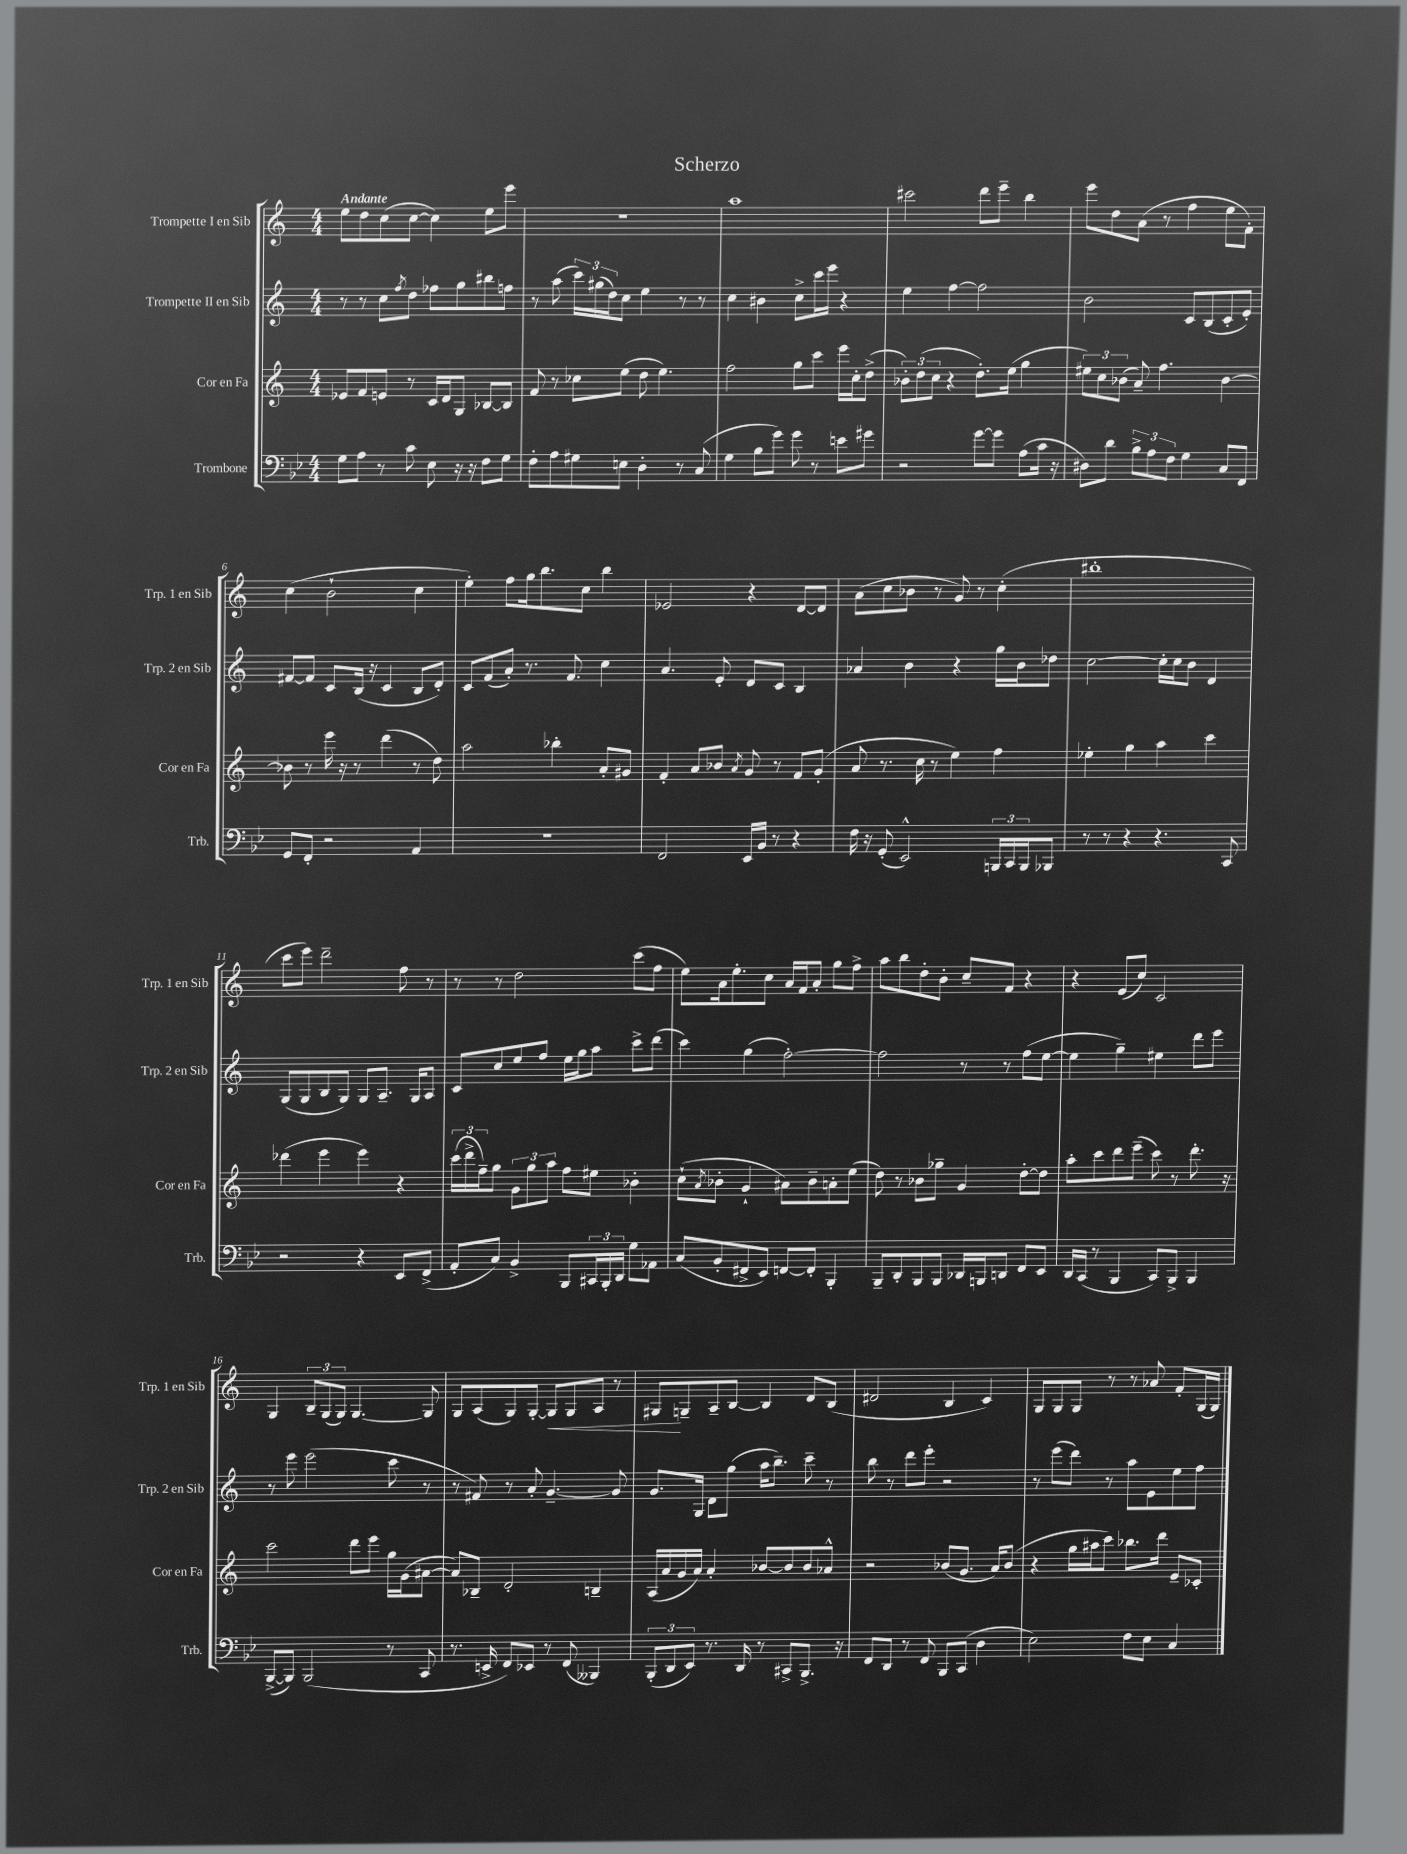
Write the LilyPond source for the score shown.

\header { title = "Scherzo" }
<<
\new StaffGroup <<
\new Staff = "s0" \with { instrumentName = "Trompette I en Sib" shortInstrumentName = "Trp. 1 en Sib" } {
    \clef treble \key c \major \numericTimeSignature \time 4/4 \tempo "Andante"
    e''8 d''8 c''8( c''8~ c''4) e''8 e'''8 |
    R1 |
    a''1 |
    cis'''2 d'''8 e'''8-- b''4 |
    e'''8 d''8 a'8( r8 f''4 e''8 f'8-.) |
    c''4( b'2-! c''4 |
    e''4-.) f''8 g''16 b''8. c''8 b''4 |
    ees'2 r4 d'8~ d'8 |
    a'8( c''8 bes'8 r8 g'8) r8 c''4-.( |
    bis''1-. |
    c'''8 e'''8) d'''2-- f''8 r8 |
    r8 r8 d''2 c'''8( f''8 |
    e''8) a'16 e''8.-. c''8 a'16 f'16 a'8-. g''8 f''8-> |
    a''8 b''8 d''8-. b'8-. c''8-- f'8 r4 |
    r4 e'8( c''8) c'2 |
    g4 \tuplet 3/2 { b8-- g8( g8) } g4.~ g8 |
    g8 a8( g8) g8~-. g8\< g8 a8 r8 |
    gis8\! g8-- a8-- b8~ b4 d'8 b8( |
    dis'2 b4 c'4) |
    g8 g8 g8 r8 r8 aes'8 f'8-. g16( g16) \bar "|." |
}
\new Staff = "s1" \with { instrumentName = "Trompette II en Sib" shortInstrumentName = "Trp. 2 en Sib" } {
    \clef treble \key c \major \numericTimeSignature \time 4/4
    r8 r8 c''8 \acciaccatura { f''8 } d''8 fes''8 g''8 bis''8 f''8 |
    r8 a''8( \tuplet 3/2 { c'''16) gis''16( d''16) } c''8 e''4 r8 r8 |
    c''4 bis'4 c''8-> c'''16 e'''16 r4 |
    e''4 f''4~ f''2 |
    b'2 c'8 b8( c'8-. e'8-.) |
    fis'8~ fis'8 c'8 b16( r16 c'4 b8 d'8-.) |
    c'8 f'8( a'8-.) r8. f'8. c''4 |
    a'4. e'8-. d'8 c'8 b4 |
    aes'4 b'4 r4 g''16 b'16 des''8 |
    c''2~ c''16-. c''16 b'8 d'4 |
    g8( g8 b8 g8) g8 a8.-- g16 a8 |
    c'8 c''8 e''8 f''8 e''16 g''16 a''8 c'''8-> d'''8( |
    c'''4) g''4( f''2~-.) |
    f''2 r8 r8 f''8( e''8~ |
    e''4 g''4--) eis''4 d'''8 e'''8 |
    r8 e'''8 e'''2( c'''8 r8 |
    r8 fis'8) r8 a'8-. g'4.~-- g'8 |
    g'8. g16 d'8 g''8( a''16 b''8.--) c'''8-- r8 |
    b''8 r8 d'''8 e'''8-. r2 |
    r8 e'''8( d'''8) r8 a''8 e'8 e''8 f''8 \bar "|." |
}
\new Staff = "s2" \with { instrumentName = "Cor en Fa" shortInstrumentName = "Cor en Fa" } {
    \clef treble \key c \major \numericTimeSignature \time 4/4
    ees'8 f'8 e'8 r8 c'16 d'16 g8 bes8~ bes8 |
    f'8 r8 ces''8 e''8( d''8 e''4.) |
    f''2 g''8 c'''8 e'''16 c''16-. d''8->( |
    \tuplet 3/2 { bes'8-.) d''8( c''8 } r4 d''8.-.) e''16( g''4 |
    \tuplet 3/2 { eis''8) c''8 bes'8( } a'8--) f''4. bes'4~ |
    bes'8 r8 e'''16 r16 r8 d'''4( r8 d''8) |
    a''2 bes''4-. a'8-. gis'8 |
    f'4-. a'8 bes'8 \acciaccatura { a'8 } g'8 r8 f'8 g'8-.( |
    a'8 r8. c''16 r8 e''4) f''4 |
    ees''4-. g''4 a''4 c'''4 |
    des'''4( e'''4 e'''4) r4 |
    \tuplet 3/2 { c'''16( d'''16-> f''16--) } g''8 \tuplet 3/2 { g'8 g''8 a''8 } f''8 eis''8 bes'4-. |
    c''8-!( \acciaccatura { a'8 } bes'8-. g'4-! ais'8) bes'8-- a'8-. e''8( |
    d''8) r8 bes'8 ges''8-- g'4 d''8~-. d''8 |
    a''8-. c'''8 d'''8 e'''8--( c'''8) r8 d'''8.-. r16 |
    c'''2 d'''8 e'''8 g''16 g'16( ais'8~ |
    ais'8) bes8-- d'2-. b4-- |
    a16( a'16 g'16 a'16) a'4-. bes'8~ bes'8 bes'8 aes'8-^ |
    r2 bes'8( g'8. a'16) bes'8( |
    r4 g''16 ais''16 c'''8) bes''8. d'''16 e'8-- ces'8-. \bar "|." |
}
\new Staff = "s3" \with { instrumentName = "Trombone" shortInstrumentName = "Trb." } {
    \clef bass \key bes \major \numericTimeSignature \time 4/4
    g8 a8 r8 c'8 ees8 r16 r16 f8 g8 |
    f8-. a8 gis8 e8 d4-. r8 c8( |
    g4 bes8 g'8) g'8 r8 e'8 gis'8 |
    r2 g'8~ g'8 a8( c'16 r16 |
    dis8) d'8 \tuplet 3/2 { bes8-> a8 f8 } g4 c8 f,8 |
    g,8 f,8-. r2 a,4 |
    R1 |
    f,2 ees,16 bes,16 r8 r4 |
    f16 r16 g,8-.( ees,2-^) \tuplet 3/2 { b,,16 c,16 b,,16 } bes,,8 |
    r8 r8 r4 r4. c,8 |
    r2 r4 ees,8 f,8->( |
    a,8-. c8) bes,4-> bes,,8 \tuplet 3/2 { cis,16 bes,,16-. d,16 } g8 aes,8 |
    c8( bes,8-. fis,8-> ees,8) f,8~ f,8-. bes,,4-. |
    bes,,8-- d,8-. bes,,8 bes,,8 des,16 b,,16 d,8 f,8 ees,8 |
    d,16 c,16( r8 bes,,4 c,8) bes,,8-> bes,,4 |
    bes,,8~->( bes,,8) bes,,2( r8 c,8 |
    r8. e,16-> f,8) ees,8 r8 f,8( beses,,4) |
    \tuplet 3/2 { bes,,8-.( d,8 ees,8) } r8. d,16 r8 cis,8-> bes,,8.-> r16 |
    f,8 d,8 r8 f,8 bes,,8 c,8( d4 |
    ees2) f8 ees8 c4 \bar "|." |
}
>>
>>
